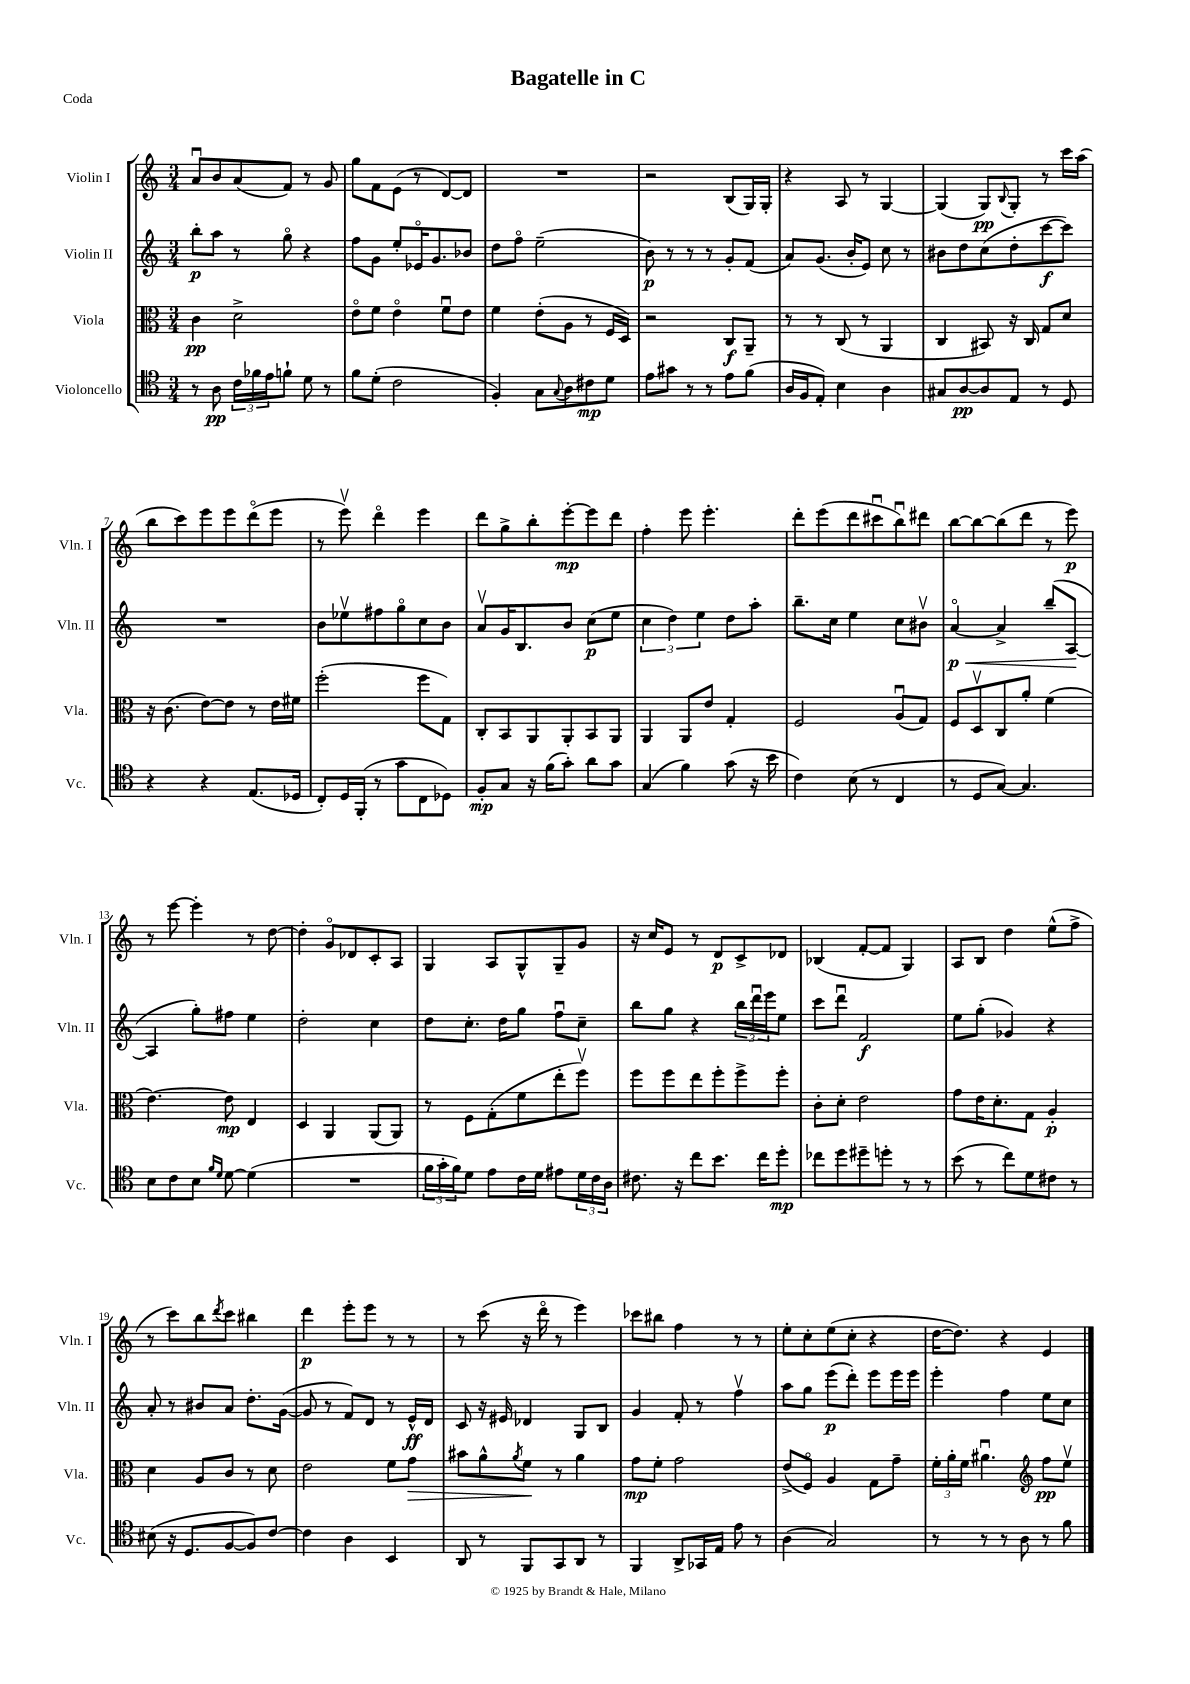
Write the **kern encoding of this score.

**kern	**dynam	**kern	**dynam	**kern	**dynam	**kern	**dynam
*part4	*part4	*part3	*part3	*part2	*part2	*part1	*part1
*staff4	*staff4	*staff3	*staff3	*staff2	*staff2	*staff1	*staff1
*I"Violoncello	*	*I"Viola	*	*I"Violin II	*	*I"Violin I	*
*I'Vc.	*	*I'Vla.	*	*I'Vln. II	*	*I'Vln. I	*
*clefC4	*	*clefC3	*	*clefG2	*	*clefG2	*
*k[]	*	*k[]	*	*k[]	*	*k[]	*
*M3/4	*	*M3/4	*	*M3/4	*	*M3/4	*
=1	=1	=1	=1	=1	=1	=1	=1
8r	.	4c\	pp	8bb'\L	p	8au/L	.
8A\	pp	.	.	8aa\J	.	8b/	.
24c\LL	.	2d^\	.	8r	.	(8a/	.
24f-X\	.	.	.	.	.	.	.
24e\J	.	.	.	.	.	.	.
8fn`\J	.	.	.	8gg\	.	8f/J)	.
8d\	.	.	.	4r	.	8r	.
8r	.	.	.	.	.	8g/	.
=2	=2	=2	=2	=2	=2	=2	=2
8f\L	.	8e\L	.	8ff\L	.	8gg\L	.
(8d'\J	.	8f\J	.	8g\J	.	8f\	.
2c\	.	4e\	.	8ee'/L	.	(8e\J	.
.	.	.	.	16e-X/K	.	8r	.
.	.	.	.	8.g/	.	.	.
.	.	8fu\L	.	.	.	[8d/L)	.
.	.	8e\J	.	8b-X/J	.	8d/J]	.
=3	=3	=3	=3	=3	=3	=3	=3
4F'/)	.	4f\	.	8dd\L	.	2.r	.
.	.	.	.	8ff\J	.	.	.
8G\L	.	(8e'\L	.	(2ee~\	.	.	.
8qqG/	.	.	.	.	.	.	.
8A\	.	8A\J	.	.	.	.	.
8c#X\	mp	8r	.	.	.	.	.
8d\J	.	16F/LL	.	.	.	.	.
.	.	16D/JJ)	.	.	.	.	.
=4	=4	=4	=4	=4	=4	=4	=4
8e\L	.	2r	.	8b\)	p	2r	.
8g#X\J	.	.	.	8r	.	.	.
8r	.	.	.	8r	.	.	.
8r	.	.	.	8r	.	.	.
8e\L	.	8C/L	f	8g'/L	.	(8B/L	.
(8f\J	.	8AA~/J	.	(8f/J	.	16G/L)	.
.	.	.	.	.	.	16G'/JJ	.
=5	=5	=5	=5	=5	=5	=5	=5
16A/LL	.	8r	.	8a/L)	.	4r	.
16F/J	.	.	.	.	.	.	.
8E'/J)	.	8r	.	(8.g/J	.	.	.
4B\	.	(8C/	.	.	.	8A/	.
.	.	.	.	16b'/KL	.	.	.
.	.	8r	.	8e/J)	.	8r	.
4A\	.	4AA/	.	8cc\	.	[4G/	.
.	.	.	.	8r	.	.	.
=6	=6	=6	=6	=6	=6	=6	=6
8G#X/L	.	4C/	.	8b#X\L	.	(4G/]	.
[8A/	pp	.	.	8dd\	.	.	.
8A/]	.	8BB#X/)	.	(8cc\	.	8G/L)	pp
.	.	.	.	.	.	8qqB/	.
8E/J	.	16r	.	8dd'\	.	8G'/J	.
.	.	16C/	.	.	.	.	.
8r	.	8G/L	.	[8ccc\	f	8r	.
8D/	.	8d/J	.	8ccc\J])	.	16ccc\LL	.
.	.	.	.	.	.	(16aa\JJ	.
!!LO:LB:g=z
=7	=7	=7	=7	=7	=7	=7	=7
4r	.	16r	.	2.r	.	8bb\L	.
.	.	(8.c\	.	.	.	.	.
.	.	.	.	.	.	8ccc\)	.
4r	.	[8e\L)	.	.	.	8eee\	.
.	.	8e\J]	.	.	.	8eee\	.
(8.E/L	.	8r	.	.	.	(8ddd\	.
.	.	16e\LL	.	.	.	8eee\J	.
16D-X/Jk	.	16f#X\JJ	.	.	.	.	.
=8	=8	=8	=8	=8	=8	=8	=8
8C'/L)	.	(2ff'\	.	8b\L	.	8r	.
16D/L	.	.	.	8ee-Xv\	.	8eeev\)	.
(16FF'/JJ	.	.	.	.	.	.	.
8r	.	.	.	8ff#X\	.	4ddd\	.
8g\L	.	.	.	8gg\	.	.	.
8C\	.	8ff\L	.	8cc\	.	4eee\	.
8D-X\J)	.	8G\J)	.	8b\J	.	.	.
=9	=9	=9	=9	=9	=9	=9	=9
8F'/L	mp	8C'/L	.	8av/L	.	8ddd\L	.
8G/J	.	8BB/	.	16g/K	.	8gg^\	.
.	.	.	.	8.B/	.	.	.
16r	.	8AA/	.	.	.	8bb'\	.
(16f\KL	.	.	.	.	.	.	.
8g'\J)	.	8AA'/	.	8b/J	.	[8eee'\	mp
8a\L	.	8BB/	.	(8cc\L	p	8eee\]	.
8g\J	.	8AA/J	.	8ee\J	.	8ddd\J	.
=10	=10	=10	=10	=10	=10	=10	=10
(4G/	.	4AA/	.	6cc\	.	4ff'\	.
.	.	.	.	6dd\)	.	.	.
4f\)	.	8AA/L	.	.	.	8eee\	.
.	.	.	.	6ee\	.	.	.
.	.	8e/J	.	.	.	4.eee'\	.
(8g\	.	4G'/	.	8dd\L	.	.	.
16r	.	.	.	8aa'\J	.	.	.
16b\	.	.	.	.	.	.	.
=11	=11	=11	=11	=11	=11	=11	=11
4c\)	.	2F/	.	8.bb~\L	.	8ddd'\L	.
.	.	.	.	.	.	(8eee\	.
.	.	.	.	16cc\Jk	.	.	.
(8B\	.	.	.	4ee\	.	8ddd\	.
8r	.	.	.	.	.	8ccc#Xu\	.
4C/	.	(8Au/L	.	8cc\L	.	8bbu\)	.
.	.	8G/J)	.	8b#Xv\J	.	8ddd#X\J	.
=12	=12	=12	=12	=12	=12	=12	=12
!	!	!	!	!	!LO:HP:b	!	!
8r	.	8F/L	.	[4a/	< p	[8bb\L	.
8D/L	.	8Dv/	.	.	.	8bb\_	.
[8G/J)	.	8C/	.	4a^/]	.	(8bb\]	.
4.G/]	.	8a'/J	.	.	.	8ddd\J	.
.	.	(4f\	.	(8bb~/L	.	8r	.
.	.	.	.	[8A/J	.	8eee\)	p
.	.	.	.	.	[	.	.
!!LO:LB:g=z
=13	=13	=13	=13	=13	=13	=13	=13
8B\L	.	[4.e\)	.	4A/]	.	8r	.
8c\	.	.	.	.	.	[8eee\	.
8B\J	.	.	.	8gg'\L)	.	4eee'\]	.
16qqf/LL	.	.	.	.	.	.	.
16qqd/JJ	.	.	.	.	.	.	.
[8d\	.	8e\]	mp	8ff#X\J	.	.	.
(4d\]	.	4E/	.	4ee\	.	8r	.
.	.	.	.	.	.	[8dd\	.
=14	=14	=14	=14	=14	=14	=14	=14
2.r	.	4D/	.	2dd'\	.	4dd'\]	.
.	.	4AA/	.	.	.	8g/L	.
.	.	.	.	.	.	8d-X/	.
.	.	(8AA/L	.	4cc\	.	8c'/	.
.	.	8AA/J)	.	.	.	8A/J	.
=15	=15	=15	=15	=15	=15	=15	=15
24f\LL	.	8r	.	8dd\L	.	4G/	.
24g'\	.	.	.	.	.	.	.
24f\J)	.	.	.	.	.	.	.
8d\J	.	8F\L	.	8.cc'\J	.	.	.
8e\L	.	(8G'\	.	.	.	8A/L	.
.	.	.	.	16dd\KL	.	.	.
16c\L	.	8f\	.	8gg\J	.	8G^^/	.
16d\JJ	.	.	.	.	.	.	.
8e#X\L	.	8ee'\	.	8ffu\L	.	8G~/	.
24d\L	.	8ffv\J)	.	8cc~\J	.	8g/J	.
24c\	.	.	.	.	.	.	.
24A\JJ	.	.	.	.	.	.	.
=16	=16	=16	=16	=16	=16	=16	=16
8.c#X\	.	8ff\L	.	8bb\L	.	16r	.
.	.	.	.	.	.	16cc/KL	.
.	.	8ff\	.	8gg\J	.	8e/J	.
16r	.	.	.	.	.	.	.
8cc\L	.	8ee\	.	4r	.	8r	.
8.b\J	.	8ff'\	.	.	.	8d/L	p
.	.	8ff^\	.	24bb\LL	.	8c^/	.
.	.	.	.	24dddu\	.	.	.
16cc\KL	.	.	.	.	.	.	.
.	.	.	.	24eee\J	.	.	.
8dd'\J	mp	8ff'\J	.	8ee\J	.	8d-X/J	.
=17	=17	=17	=17	=17	=17	=17	=17
8cc-X\L	.	8c'\L	.	8ccc\L	.	(4B-X/	.
8dd\	.	8d'\J	.	8dddu\J	.	.	.
8dd#X~\	.	2e\	.	2f/	f	[8f'/L	.
8ddn'\J	.	.	.	.	.	8f/J]	.
8r	.	.	.	.	.	4G/)	.
8r	.	.	.	.	.	.	.
=18	=18	=18	=18	=18	=18	=18	=18
(8b\	.	8g\L	.	8ee\L	.	8A/L	.
8r	.	16e\K	.	(8gg'\J	.	8B/J	.
.	.	8.d'\	.	.	.	.	.
8cc\L)	.	.	.	4g-X/)	.	4dd\	.
8d\	.	8G\J	.	.	.	.	.
8c#X\J	.	4A'/	p	4r	.	(8ee^^\L	.
8r	.	.	.	.	.	8ff^\J	.
!!LO:LB:g=z
=19	=19	=19	=19	=19	=19	=19	=19
(8B#X\	.	4d\	.	8a'/	.	8r	.
16r	.	.	.	8r	.	8ccc\L)	.
8.D/L	.	.	.	.	.	.	.
.	.	8A/L	.	8b#X/L	.	8bb\	.
.	.	.	.	.	.	8qddd/	.
[8F/	.	8c/J	.	8a/J	.	8ccc\J	.
8F/])	.	8r	.	8.dd'\L	.	4bb#X\	.
[8c/J	.	8d\	.	.	.	.	.
.	.	.	.	([16g\Jk	.	.	.
=20	=20	=20	=20	=20	=20	=20	=20
4c\]	.	2e\	.	8g/]	.	4ddd\	p
.	.	.	.	8r	.	.	.
4A\	.	.	.	8f/L)	.	8eee'\L	.
.	.	.	.	8d/J	.	8eee\J	.
4BB/	.	8f\L	.	8r	.	8r	.
!	!	!	!LO:HP:b	!	!	!	!
.	.	8g\J	>	16e^^/LL	ff	8r	.
.	.	.	.	16d/JJ	.	.	.
=21	=21	=21	=21	=21	=21	=21	=21
8AA/	.	8b#X\L	.	8c/	.	8r	.
8r	.	8a^^\	.	16r	.	(8ccc\	.
.	.	.	.	16e#X/	.	.	.
.	.	8qa/	.	.	.	.	.
8FF/L	.	8f\J	.	4d-X/	.	16r	.
.	.	.	.	.	.	16ddd\	.
8GG/	.	8r	]	.	.	8r	.
8AA/J	.	4a\	.	8G/L	.	4eee\)	.
8r	.	.	.	8B/J	.	.	.
=22	=22	=22	=22	=22	=22	=22	=22
4FF/	.	8g\L	mp	4g/	.	8ccc-X\L	.
.	.	8f'\J	.	.	.	8bb#X\J	.
8AA^/L	.	2g\	.	8f'/	.	4ff\	.
16GG-X/L	.	.	.	8r	.	.	.
16E/JJ	.	.	.	.	.	.	.
8e\	.	.	.	4ffv\	.	8r	.
8r	.	.	.	.	.	8r	.
=23	=23	=23	=23	=23	=23	=23	=23
(4A\	.	(8e^/L	.	8aa\L	.	8ee'\L	.
.	.	8F/J)	.	8gg\J	.	8cc'\	.
2G/)	.	4A/	.	(8eee\L	p	(8ee\	.
.	.	.	.	8ddd'\J)	.	8cc'\J	.
.	.	8G\L	.	8eee\L	.	4r	.
.	.	8g~\J	.	16eee\L	.	.	.
.	.	.	.	16eee\JJ	.	.	.
=24	=24	=24	=24	=24	=24	=24	=24
8r	.	24f'\LL	.	4eee'\	.	[16dd\KL	.
.	.	24a'\	.	.	.	.	.
.	.	.	.	.	.	8.dd\J])	.
.	.	24f\JJ	.	.	.	.	.
8r	.	4.a#Xu\	.	.	.	.	.
8r	.	.	.	4ff\	.	4r	.
8A\	.	.	.	.	.	.	.
*	*	*clefG2	*	*	*	*	*
8r	.	8ff\L	pp	8ee\L	.	4e/	.
8f\	.	8eev\J	.	8cc\J	.	.	.
==	==	==	==	==	==	==	==
*-	*-	*-	*-	*-	*-	*-	*-
